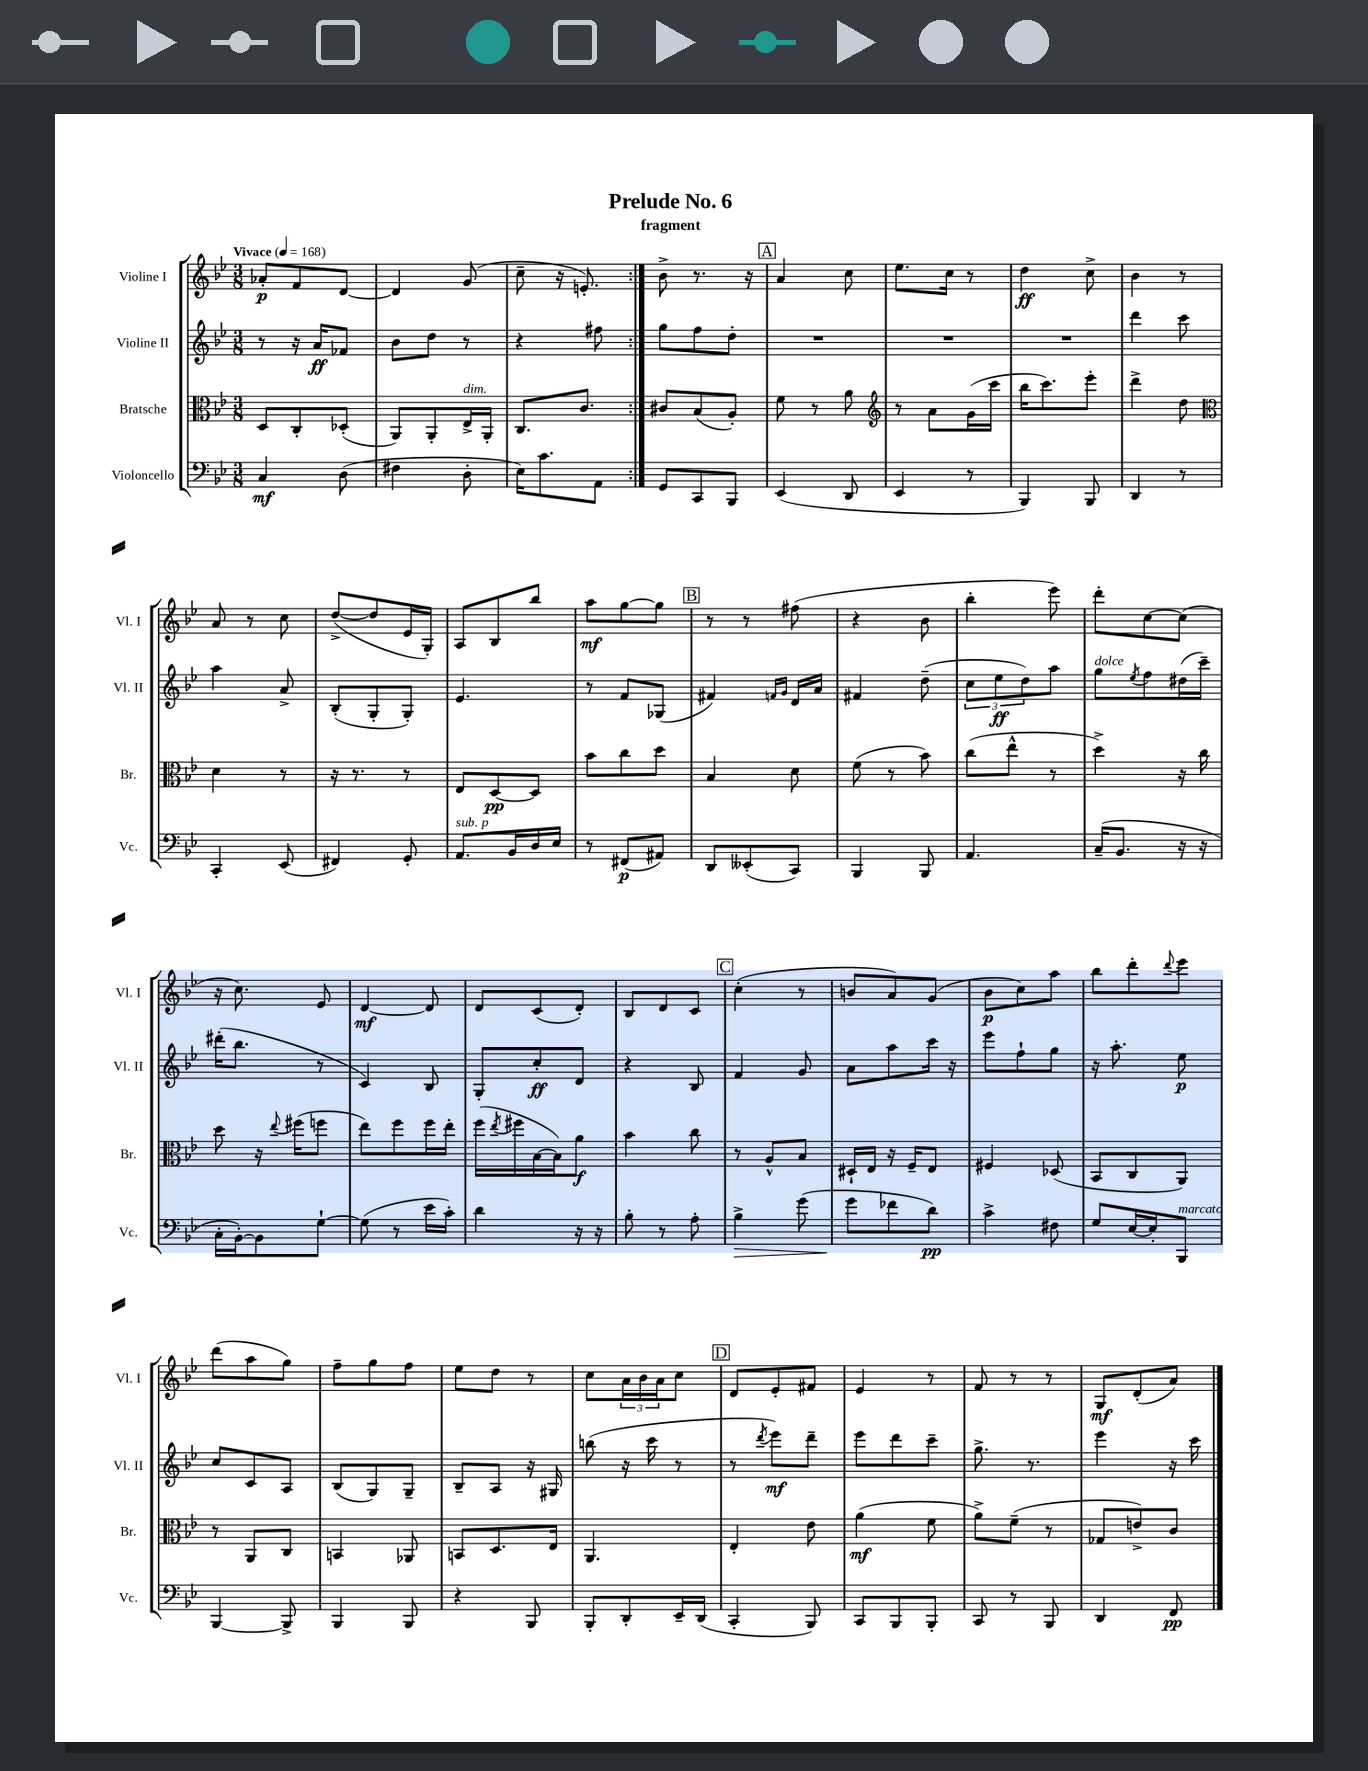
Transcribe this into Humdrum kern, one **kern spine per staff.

**kern	**dynam	**kern	**dynam	**kern	**dynam	**kern	**dynam
*part4	*part4	*part3	*part3	*part2	*part2	*part1	*part1
*staff4	*staff4	*staff3	*staff3	*staff2	*staff2	*staff1	*staff1
*I"Violoncello	*	*I"Bratsche	*	*I"Violine II	*	*I"Violine I	*
*I'Vc.	*	*I'Br.	*	*I'Vl. II	*	*I'Vl. I	*
*clefF4	*	*clefC3	*	*clefG2	*	*clefG2	*
*k[b-e-]	*	*k[b-e-]	*	*k[b-e-]	*	*k[b-e-]	*
*M3/8	*	*M3/8	*	*M3/8	*	*M3/8	*
*MM168	*	*MM168	*	*MM168	*	*MM168	*
=1	=1	=1	=1	=1	=1	=1	=1
!	!	!	!	!	!	!LO:TX:a:B:t=Vivace	!
4C/	mf	8D/L	.	8r	.	8a-X'/L	p
.	.	8C'/	.	16r	.	8f/	.
.	.	.	.	16a/KL	ff	.	.
(8D\	.	(8D-X'/J	.	8f-X/J	.	[8d/J	.
=2	=2	=2	=2	=2	=2	=2	=2
4F#X\	.	8AA/L)	.	8b-\L	.	4d/]	.
.	.	8AA'/	.	8dd\J	.	.	.
!	!	!LO:TX:a:i:t=dim.	!	!	!	!	!
8D'\	.	16E-^/L	.	8r	.	(8g/	.
.	.	16AA'/JJ	.	.	.	.	.
=3	=3	=3	=3	=3	=3	=3	=3
16E-\KL)	.	8.C/L	.	4r	.	8cc~\	.
8.c\	.	.	.	.	.	.	.
.	.	.	.	.	.	16r	.
.	.	8.c/J	.	.	.	8.en'/)	.
8AA\J	.	.	.	8ff#X\	.	.	.
=4:|!	=4:|!	=4:|!	=4:|!	=4:|!	=4:|!	=4:|!	=4:|!
8GG/L	.	8c#X/L	.	8gg\L	.	8b-^\	.
8CC/	.	(8B-/	.	8ff\	.	8.r	.
8BBB-/J	.	8A'/J)	.	8dd'\J	.	.	.
.	.	.	.	.	.	16r	.
!!LO:REH:place=s1:t=A
=5	=5	=5	=5	=5	=5	=5	=5
(4EE-/	.	8f\	.	4.r	.	4a/	.
.	.	8r	.	.	.	.	.
8DD/	.	8a\	.	.	.	8cc\	.
=6	=6	=6	=6	=6	=6	=6	=6
*	*	*clefG2	*	*	*	*	*
4EE-/	.	8r	.	4.r	.	8.ee-\L	.
.	.	8a\L	.	.	.	.	.
.	.	.	.	.	.	16cc\Jk	.
8r	.	(16g\L	.	.	.	8r	.
.	.	16ccc\JJ	.	.	.	.	.
=7	=7	=7	=7	=7	=7	=7	=7
4BBB-/)	.	16bb-\KL	.	4.r	.	4dd\	ff
.	.	8.ccc\)	.	.	.	.	.
8BBB-/	.	8eee-'\J	.	.	.	8cc^\	.
=8	=8	=8	=8	=8	=8	=8	=8
4DD/	.	4ddd^\	.	4ddd\	.	4b-\	.
8r	.	8dd\	.	8ccc\	.	8r	.
!!LO:LB:g=z
=9	=9	=9	=9	=9	=9	=9	=9
*	*	*clefC3	*	*	*	*	*
4CC'/	.	4d\	.	4aa\	.	8a/	.
.	.	.	.	.	.	8r	.
(8EE-/	.	8r	.	8a^/	.	8cc\	.
=10	=10	=10	=10	=10	=10	=10	=10
4FF#X/)	.	16r	.	(8B-'/L	.	([8dd^/L	.
.	.	8.r	.	.	.	.	.
.	.	.	.	8G'/	.	8dd/]	.
8GG'/	.	8r	.	8G'/J)	.	16e-/L	.
.	.	.	.	.	.	16G'/JJ)	.
=11	=11	=11	=11	=11	=11	=11	=11
!LO:TX:a:i:t=sub. p	!	!	!	!	!	!	!
8.AA/L	.	8E-/L	.	4.e-/	.	8A/L	.
.	.	[8D/	pp	.	.	8B-/	.
16BB-/L	.	.	.	.	.	.	.
16D/	.	8D/J]	.	.	.	8bb-/J	.
16E-/JJ	.	.	.	.	.	.	.
=12	=12	=12	=12	=12	=12	=12	=12
8r	.	8b-\L	.	8r	.	8aa\L	mf
(8FF#X/L	p	8cc\	.	8f/L	.	[8gg\	.
8AA#X/J)	.	8dd\J	.	(8G-X/J	.	8gg\J]	.
!!LO:REH:place=s1:t=B
=13	=13	=13	=13	=13	=13	=13	=13
8DD/L	.	4B-/	.	4f#X/)	.	8r	.
(8EE--X'/	.	.	.	.	.	8r	.
.	.	.	.	16qqfn/LL	.	.	.
.	.	.	.	16qqg/JJ	.	.	.
8CC/J)	.	8d\	.	16d/LL	.	(8ff#X\	.
.	.	.	.	16a/JJ	.	.	.
=14	=14	=14	=14	=14	=14	=14	=14
4BBB-/	.	(8f\	.	4f#X/	.	4r	.
.	.	8r	.	.	.	.	.
8BBB-/	.	8b-\)	.	(8dd~\	.	8b-\	.
=15	=15	=15	=15	=15	=15	=15	=15
4.AA/	.	(8cc\L	.	12cc\L	.	4bb-'\	.
.	.	.	.	12ee-\	ff	.	.
.	.	8ee-^^\J	.	.	.	.	.
.	.	.	.	12dd\)	.	.	.
.	.	8r	.	8aa\J	.	8eee-\)	.
=16	=16	=16	=16	=16	=16	=16	=16
!	!	!	!	!LO:TX:a:i:t=dolce	!	!	!
(16C~/KL	.	4dd^\)	.	8gg\L	.	8ddd'\L	.
8.BB-/J	.	.	.	.	.	.	.
.	.	.	.	8qee-/	.	.	.
.	.	.	.	8ff\	.	[8cc\	.
16r	.	16r	.	(16dd#X\L	.	(8cc\J]	.
16r	.	16cc\	.	16ccc~\JJ)	.	.	.
!!LO:LB:g=z
=17	=17	=17	=17	=17	=17	=17	=17
16C'\LL	.	8dd\	.	(16ddd#X'\KL	.	16r	.
[16BB-'\J)	.	.	.	8.bb-\J	.	8.cc\)	.
8BB-\]	.	16r	.	.	.	.	.
.	.	8qqee-/	.	.	.	.	.
.	.	(16ff#X\KL	.	.	.	.	.
[8G`\J	.	8ffn\J	.	8r	.	8e-/	.
=18	=18	=18	=18	=18	=18	=18	=18
(8G\]	.	8ee-\L)	.	4c/)	.	[4d/	mf
8r	.	8ff\	.	.	.	.	.
16e-\LL	.	16ff\L	.	8B-/	.	8d/]	.
16c'\JJ)	.	16ee-'\JJ	.	.	.	.	.
=19	=19	=19	=19	=19	=19	=19	=19
4d\	.	(16ff\LL	.	8G'/L	.	8d/L	.
.	.	8qee-/	.	.	.	.	.
.	.	16ff#X\	.	.	.	.	.
.	.	[16B-\	.	8cc'/	ff	(8c/	.
.	.	16B-\J])	.	.	.	.	.
16r	.	8a\J	f	8d/J	.	8d'/J)	.
16r	.	.	.	.	.	.	.
=20	=20	=20	=20	=20	=20	=20	=20
8B-'\	.	4b-\	.	4r	.	8B-/L	.
8r	.	.	.	.	.	8d/	.
8A'\	.	8cc\	.	8B-/	.	8c/J	.
!!LO:REH:place=s1:t=C
=21	=21	=21	=21	=21	=21	=21	=21
!	!LO:HP:b	!	!	!	!	!	!
4B-^\	>	8r	.	4f/	.	(4cc'\	.
.	.	8A^^/L	.	.	.	.	.
(8g\	.	8B-/J	.	8g/	.	8r	.
=22	=22	=22	=22	=22	=22	=22	=22
8g\L	.	16D#X`/LL	.	8a\L	.	8bn/L	.
.	.	16E-/JJ	.	.	.	.	.
8f-X\	]	16r	.	8aa\	.	8a/)	.
.	.	16F~/KL	.	.	.	.	.
8d\J)	pp	8E-/J	.	16ccc\Jk	.	(8g/J	.
.	.	.	.	16r	.	.	.
=23	=23	=23	=23	=23	=23	=23	=23
4c^\	.	4F#X/	.	8eee-\L	.	8b-\L	p
.	.	.	.	8ff`\	.	8cc\)	.
8F#X\	.	(8D-X/	.	8gg\J	.	8aa\J	.
=24	=24	=24	=24	=24	=24	=24	=24
8G/L	.	8BB-/L	.	16r	.	8bb-\L	.
.	.	.	.	8.aa'\	.	.	.
[16E-/L	.	8C/	.	.	.	8ddd'\	.
16E-'/J]	.	.	.	.	.	.	.
.	.	.	.	.	.	8qqddd/	.
!LO:TX:a:i:t=marcato	!	!	!	!	!	!	!
8BBB-/J	.	8AA/J)	.	8ee-\	p	8eee-\J	.
!!LO:LB:g=z
=25	=25	=25	=25	=25	=25	=25	=25
[4BBB-/	.	8r	.	8cc/L	.	(8ddd\L	.
.	.	8AA/L	.	8c/	.	8aa\	.
8BBB-^/]	.	8C/J	.	8A/J	.	8gg\J)	.
=26	=26	=26	=26	=26	=26	=26	=26
4BBB-/	.	4BBn/	.	(8B-/L	.	8ff~\L	.
.	.	.	.	8G/)	.	8gg\	.
8BBB-/	.	8AA-X/	.	8G~/J	.	8ff\J	.
=27	=27	=27	=27	=27	=27	=27	=27
4r	.	8BBn/L	.	8B-~/L	.	8ee-\L	.
.	.	8.D/	.	8A/J	.	8dd\J	.
8BBB-/	.	.	.	16r	.	8r	.
.	.	16E-/Jk	.	16G#X/	.	.	.
=28	=28	=28	=28	=28	=28	=28	=28
8BBB-'/L	.	4.AA/	.	(8bbn\	.	8cc\L	.
8DD'/	.	.	.	16r	.	24a\L	.
.	.	.	.	.	.	24b-\	.
.	.	.	.	16ccc\	.	.	.
.	.	.	.	.	.	24a\J	.
16EE-~/L	.	.	.	8r	.	8cc\J	.
(16DD/JJ	.	.	.	.	.	.	.
!!LO:REH:place=s1:t=D
=29	=29	=29	=29	=29	=29	=29	=29
4CC'/	.	4E-'/	.	8r	.	8d/L	.
.	.	.	.	8qddd/	.	.	.
.	.	.	.	8eee-\L)	mf	8e-'/	.
8BBB-/)	.	8e-\	.	8ddd~\J	.	8f#X/J	.
=30	=30	=30	=30	=30	=30	=30	=30
8CC/L	.	(4a\	mf	8eee-\L	.	4e-/	.
8BBB-/	.	.	.	8ddd\	.	.	.
8BBB-'/J	.	8f\	.	8ccc~\J	.	8r	.
=31	=31	=31	=31	=31	=31	=31	=31
8CC/	.	8a^\L)	.	8.gg^\	.	8f/	.
8r	.	(8f~\J	.	.	.	8r	.
.	.	.	.	8.r	.	.	.
8BBB-/	.	8r	.	.	.	8r	.
=32	=32	=32	=32	=32	=32	=32	=32
4DD/	.	8G-X/L	.	4eee-\	.	8G/L	mf
.	.	8en^/)	.	.	.	(8d'/	.
8FF/	pp	8c/J	.	16r	.	8a/J)	.
.	.	.	.	16ccc\	.	.	.
==	==	==	==	==	==	==	==
*-	*-	*-	*-	*-	*-	*-	*-
